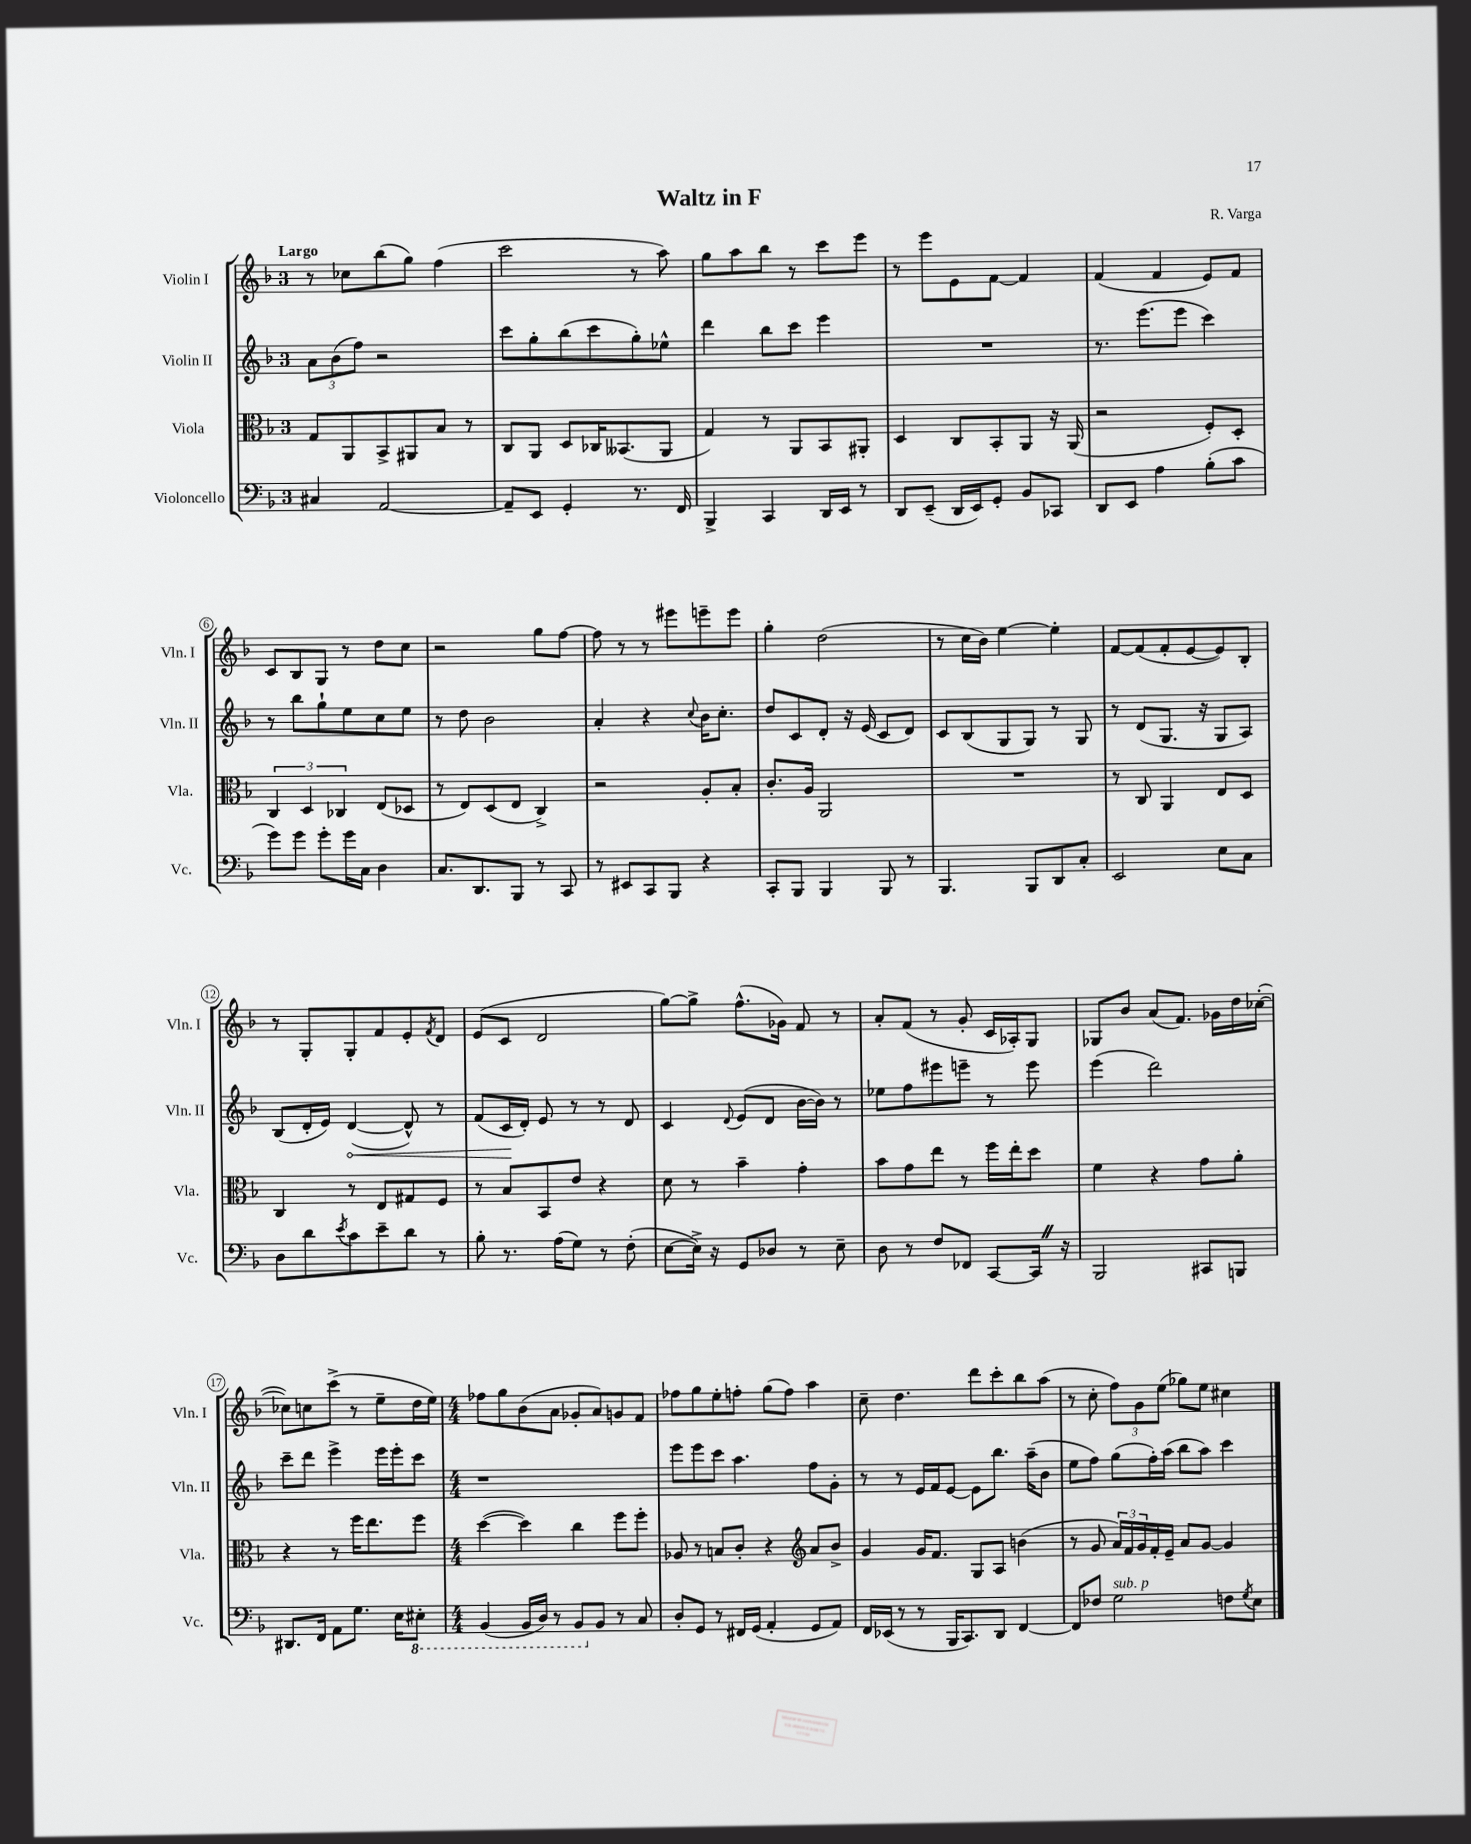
\header { title = "Waltz in F" composer = "R. Varga" }
<<
\new StaffGroup <<
\new Staff = "s0" \with { instrumentName = "Violin I" shortInstrumentName = "Vln. I" } {
    \clef treble \key f \major \once \override Staff.TimeSignature.style = #'single-digit \time 3/4 \tempo "Largo"
    r8 ces''8 bes''8( g''8) f''4( |
    c'''2 r8 a''8) |
    g''8 a''8 bes''8 r8 c'''8 e'''8 |
    r8 e'''8 e'8 f'8~ f'4 |
    f'4( f'4 e'8) f'8 |
    c'8 bes8 g8 r8 d''8 c''8 |
    r2 g''8 f''8~ |
    f''8 r8 r8 eis'''8 e'''8-- e'''8 |
    g''4-. d''2( |
    r8 c''16 bes'16) e''4~ e''4-. |
    f'8~ f'8( f'8-. e'8~ e'8) bes8-. |
    r8 g8-. g8-. f'8 e'8-. \acciaccatura { f'8 } d'8 |
    e'8( c'8 d'2 |
    g''8~) g''8-> f''8.-^( ges'16) f'8 r8 |
    a'8-. f'8( r8 g'8-. c'16 aes16-.) g8 |
    ges8 bes'8 a'8( f'8.) ges'16 d''16 ces''16~-.( |
    ces''8) c''8 c'''8->( r8 e''8-- d''16 e''16) |
    \numericTimeSignature \time 4/4 fes''8 g''8 bes'8( a'8 ges'8-. a'8) g'8 f'8 |
    fes''8 g''8 e''8-. f''8-. g''8( f''8) a''4 |
    c''8-- d''4. d'''8 c'''8-. bes''8 a''8( |
    r8 c''8-. \tuplet 3/2 { f''8) g'8 e''8( } ges''8) e''8 cis''4 \bar "|." |
}
\new Staff = "s1" \with { instrumentName = "Violin II" shortInstrumentName = "Vln. II" } {
    \clef treble \key f \major \once \override Staff.TimeSignature.style = #'single-digit \time 3/4
    \tuplet 3/2 { a'8 bes'8( f''8) } r2 |
    c'''8 g''8-. bes''8( c'''8 g''8-.) ees''8-^ |
    d'''4 bes''8 c'''8 e'''4 |
    R2. |
    r8. e'''8.( e'''8 c'''4) |
    r8 bes''8 g''8-! e''8 c''8 e''8 |
    r8 d''8 bes'2 |
    a'4-. r4 \appoggiatura { c''8 } bes'16 c''8.-. |
    d''8 c'8 d'8-. r16 e'16( c'8 d'8) |
    c'8 bes8( g8 g8) r8 g8 |
    r8 d'8( g8. r16 g8 a8) |
    bes8( d'16-. e'16) \once \override Hairpin.circled-tip = ##t d'4~\<( d'8-^) r8 |
    f'8( c'16\! d'16-.) e'8 r8 r8 d'8 |
    c'4 \appoggiatura { d'8 } e'8( d'8 bes'16~ bes'16) r8 |
    ees''8 f''8 eis'''8 e'''8-- r8 e'''8 |
    e'''4( d'''2) |
    c'''8-- d'''8 e'''4-> e'''16 e'''16-. c'''8 |
    \numericTimeSignature \time 4/4 r1 |
    e'''8 e'''8 c'''8 a''4. f''8 g'8-. |
    r8 r8 e'16 f'16 e'8~ e'8 bes''8. a''16--( bes'8 |
    e''8 f''8) g''8( f''16-.) a''16( bes''8 a''8) c'''4 \bar "|." |
}
\new Staff = "s2" \with { instrumentName = "Viola" shortInstrumentName = "Vla." } {
    \clef alto \key f \major \once \override Staff.TimeSignature.style = #'single-digit \time 3/4
    g8 a,8 bes,8-> ais,8 bes8 r8 |
    c8 a,8 d8 ces16 beses,8.( a,8 |
    g4) r8 a,8 bes,8 ais,8-. |
    d4 c8 bes,8-. a,8 r16 a,16( |
    r2 f8-.) d8-. |
    \tuplet 3/2 { c4 d4 ces4 } e8( des8 |
    r8 e8) d8( e8 c4->) |
    r2 a8-. bes8-. |
    c'8.-. a16 a,2 |
    R2. |
    r8 c8 a,4 e8 d8 |
    c4 r8 e8 gis8 f8 |
    r8 bes8 bes,8 e'8 r4 |
    d'8 r8 bes'4-- g'4-. |
    bes'8 g'8 e''8 r8 f''16 e''16-. d''8 |
    f'4 r4 g'8 a'8-. |
    r4 r8 f''16 e''8. f''8 |
    \numericTimeSignature \time 4/4 d''4~( d''4) c''4 f''8 f''8-. |
    aes8 r8 b8 c'8-. r4 \clef treble a'8 bes'8-> |
    g'4 g'16 f'8. g8 a8 b'4( |
    r8 g'8 \tuplet 3/2 { a'16) f'16 g'16 } f'16-. e'16-- a'8 g'8~ g'4 \bar "|." |
}
\new Staff = "s3" \with { instrumentName = "Violoncello" shortInstrumentName = "Vc." } {
    \clef bass \key f \major \once \override Staff.TimeSignature.style = #'single-digit \time 3/4
    cis4 a,2~ |
    a,8-- e,8 g,4-. r8. f,16 |
    bes,,4-> c,4 d,16 e,16 r8 |
    d,8 e,8--( d,16 e,16) g,8-. bes,8 ces,8 |
    d,8 e,8 a4 bes8-.( c'8 |
    g'8) g'8 g'8-. g'16 c16 d4 |
    c8. d,8. bes,,8 r8 c,8 |
    r8 eis,8 c,8 bes,,8 r4 |
    c,8-. bes,,8 bes,,4 bes,,8 r8 |
    bes,,4. bes,,8 d,8 c8-. |
    e,2 e8 c8 |
    d8 d'8 \acciaccatura { e'8 } c'8 e'8-- d'8 r8 |
    bes8-. r8. a16( g8) r8 f8-.( |
    e8~ e16->) r16 g,8 des8 r8 e8-- |
    d8 r8 f8 fes,8 c,8~ c,16 \once \override BreathingSign.text = \markup { \musicglyph "scripts.caesura.straight" } \breathe r16 |
    bes,,2 cis,8 b,,8 |
    dis,8. f,16 a,8 g8. e16 \ottava #-1 eis,8-. |
    \numericTimeSignature \time 4/4 bes,,4( bes,,16 d,16) r8 bes,,8 \ottava #0 bes,8 r8 c8 |
    d8-. g,8 r8 fis,16 g,16( a,4-. g,8 a,8) |
    f,16 ees,16( r8 r8 bes,,16 c,8.) d,8 f,4~ |
    f,8 fes8 g2^\markup { \italic "sub. p" } f8 \acciaccatura { g8 } e8 \bar "|." |
}
>>
>>
\layout { \context { \Score \override BarNumber.stencil = #(make-stencil-circler 0.1 0.3 ly:text-interface::print) } }
